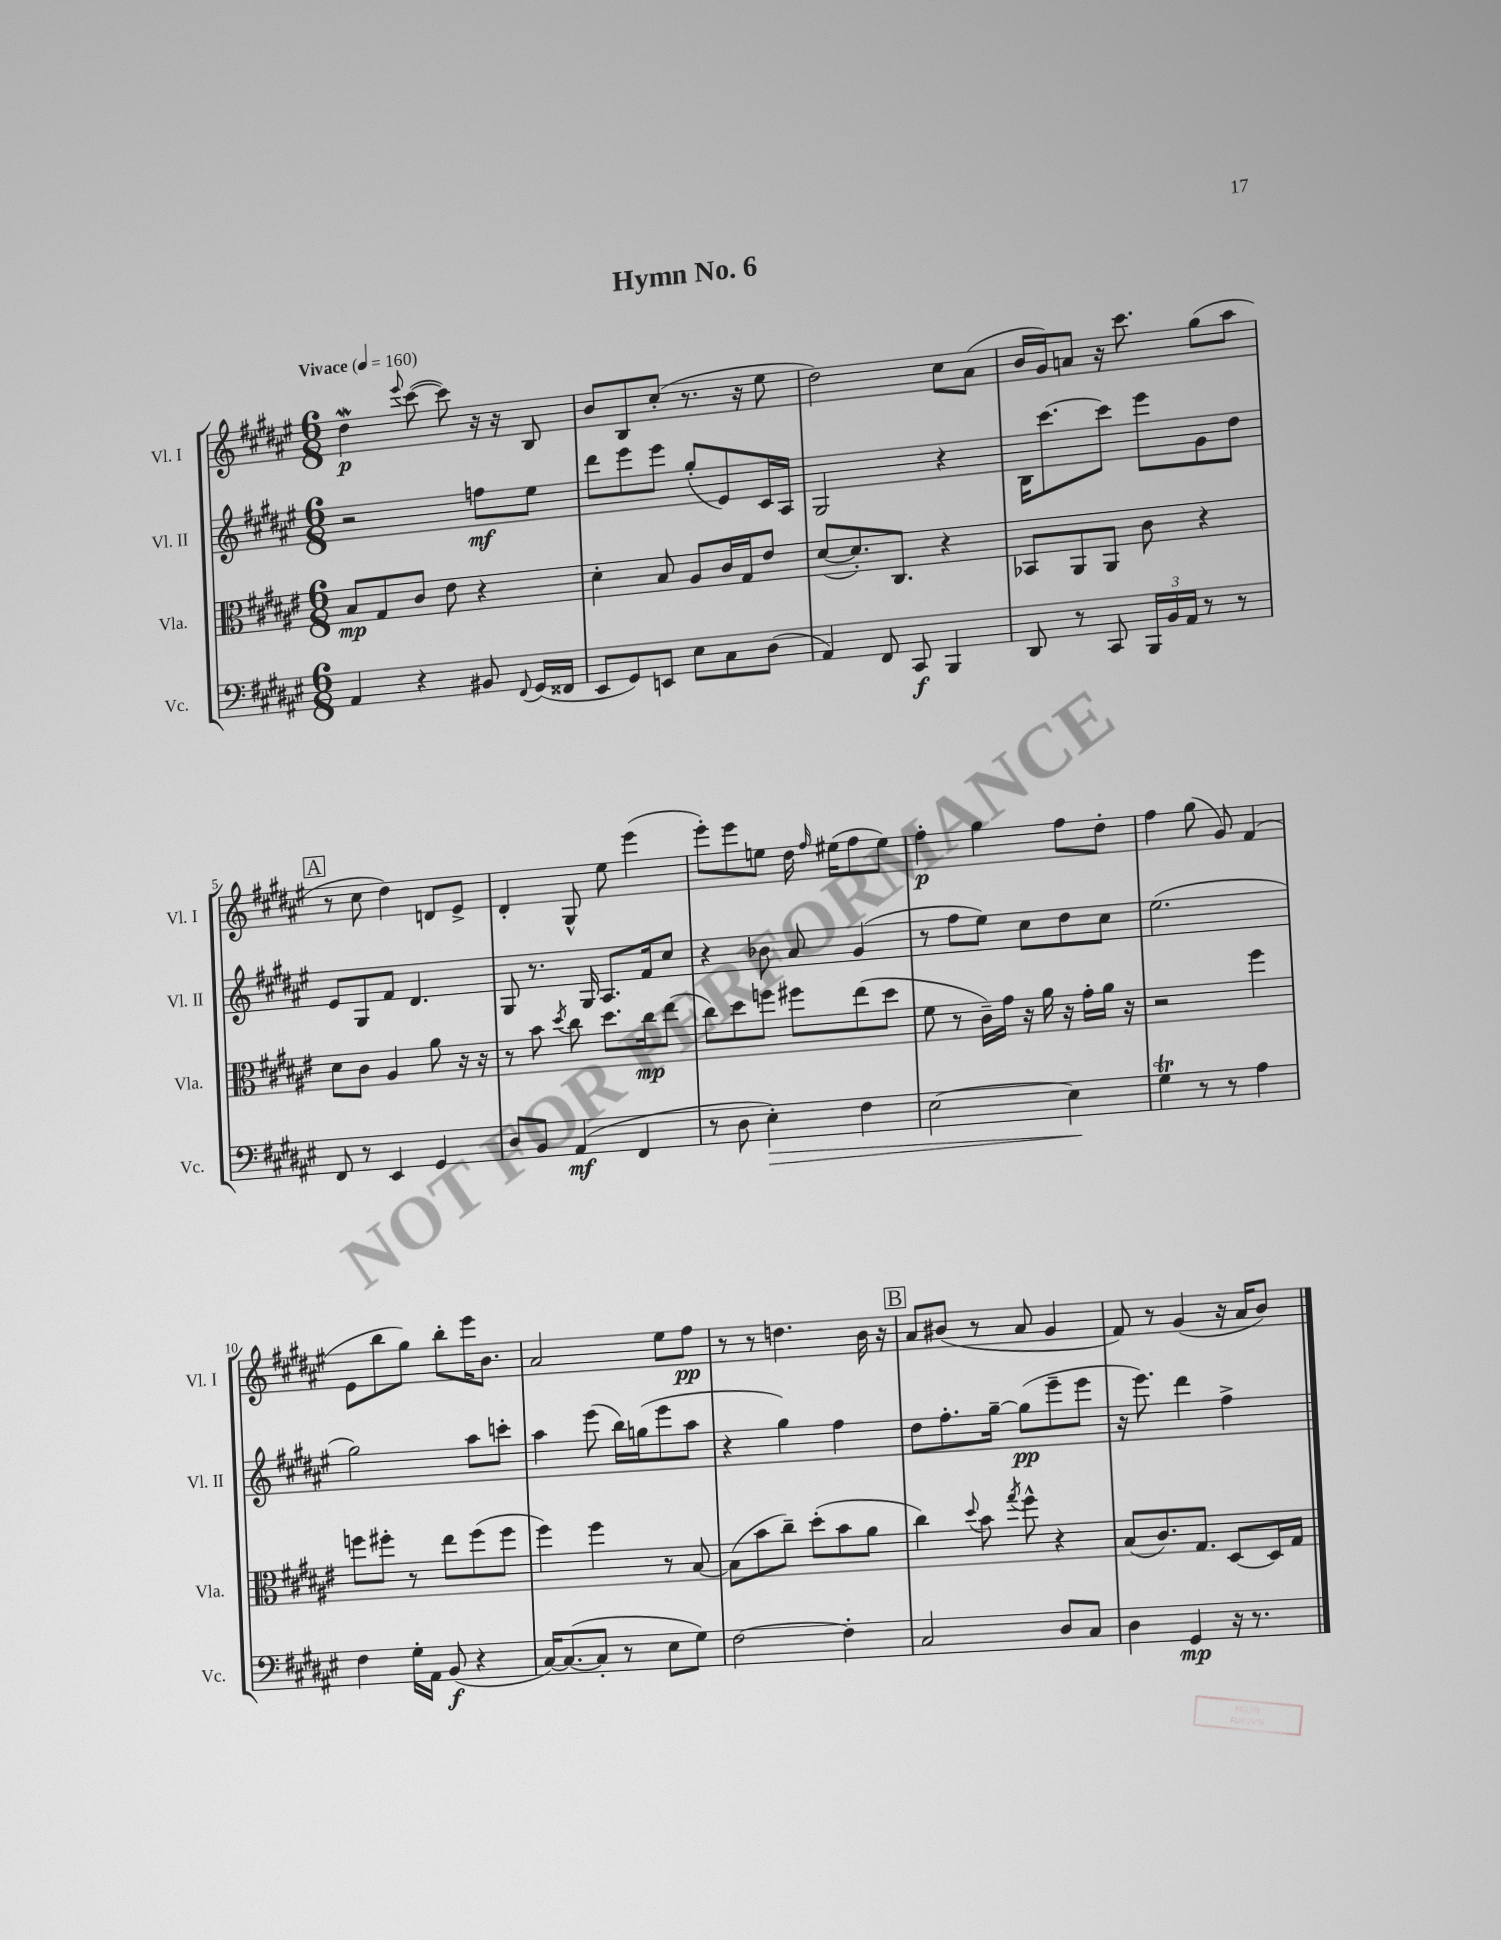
\header { title = "Hymn No. 6" }
<<
\new StaffGroup <<
\new Staff = "s0" \with { instrumentName = "Vl. I" shortInstrumentName = "Vl. I" } {
    \clef treble \key fis \major \numericTimeSignature \time 6/8 \tempo "Vivace" 4 = 160
    \autoBeamOff dis''4\mordent\p \appoggiatura { eis'''8 } cis'''8~( cis'''8) r16 r16 b8 |
    b'8[ b8 cis''8]-.( r8. r16 eis''8 |
    dis''2) cis''8[ ais'8]( |
    b'16[ gis'16) a'8] r16 cis'''8. gis''8[( ais''8] |
    \mark \markup { \box "A" } r8 cis''8 dis''4) d'8[ eis'8]-> |
    dis'4-. gis8-^ eis''8 eis'''4( |
    eis'''8[-.) eis'''8 e''8] dis''16 \grace { fis''16 } eis''16[( fis''8 eis''8]) |
    fis''4-.\p gis''4 fis''8[ dis''8]-. |
    fis''4 gis''8( gis'8) fis'4( |
    eis'8[ b''8 gis''8]) b''8[-. eis'''16 b'8.] |
    ais'2 eis''8[ fis''8]\pp |
    r8 r8 d''4. b'16 r16 |
    \mark \markup { \box "B" } ais'8[ bis'8]( r8 ais'8 gis'4 |
    fis'8) r8 gis'4( r16 ais'16[ b'8]) \bar "|." |
}
\new Staff = "s1" \with { instrumentName = "Vl. II" shortInstrumentName = "Vl. II" } {
    \clef treble \key fis \major \numericTimeSignature \time 6/8
    \autoBeamOff r2 f''8[\mf eis''8] |
    dis'''8[ eis'''8 eis'''8] gis''8[-.( eis'8) cis'16 ais16] |
    gis2 r4 |
    b16[ cis'''8.~ cis'''8] eis'''8[ gis'8 dis''8] |
    \mark \markup { \box "A" } eis'8[ gis8 fis'8] dis'4. |
    gis8 r8. gis16 ais8.[ fis'16 cis''8] |
    r4 bes'8 ais'8 gis'4( |
    r8 fis''8[ eis''8]) cis''8[ dis''8 cis''8] |
    eis''2.( |
    gis''2) ais''8[ c'''8]-. |
    ais''4 eis'''8( b''16[) g''16( eis'''8 ais''8] |
    r4 gis''4) fis''4 |
    \mark \markup { \box "B" } dis''8[ fis''8.-. gis''16]~-- gis''8[\pp( eis'''8-- eis'''8] |
    r16 eis'''8.) dis'''4 fis''4-> \bar "|." |
}
\new Staff = "s2" \with { instrumentName = "Vla." shortInstrumentName = "Vla." } {
    \clef alto \key fis \major \numericTimeSignature \time 6/8
    \autoBeamOff b8[\mp gis8 cis'8] eis'8 r4 |
    dis'4-. b8 ais8[ cis'16 gis16 eis'8] |
    dis'8[~( dis'8.-.) cis8.] r4 |
    bes,8[ ais,8 ais,8] cis'8 r4 |
    \mark \markup { \box "A" } dis'8[ cis'8] ais4 ais'8 r16 r16 |
    r8 b'8 \acciaccatura { dis''8 } cis''8 dis''8.[ cis''16\mp eis''8]( |
    cis''8[) dis''8 f''8] fis''8[ eis''8( dis''8] |
    fis'8 r8 cis'16[--) gis'16] r16 ais'16 r16 gis'16[-. ais'16] r16 |
    r2 fis''4 |
    f''8[ fis''8]-. r8 eis''8[ fis''8( fis''8] |
    fis''4) fis''4 r8 b8~ |
    b8[( b'8 cis''8]--) dis''8[-.( b'8 ais'8] |
    \mark \markup { \box "B" } cis''4) \appoggiatura { dis''8 } b'8 \acciaccatura { gis''8 } fis''8-^ r4 |
    b8[( cis'8.) gis8.] dis8[~ dis16 gis16] \bar "|." |
}
\new Staff = "s3" \with { instrumentName = "Vc." shortInstrumentName = "Vc." } {
    \clef bass \key fis \major \numericTimeSignature \time 6/8
    \autoBeamOff ais,4 r4 bis,8 \appoggiatura { fis,8 } gis,16[( fisis,16] |
    eis,8[ gis,8) e,8] eis8[ cis8 dis8]( |
    ais,4) fis,8 cis,8\f b,,4 |
    dis,8 r8 cis,8 \tuplet 3/2 { b,,16[ b,16 ais,16] } r8 r8 |
    \mark \markup { \box "A" } fis,8 r8 eis,4 gis,4 |
    dis8[ b,8] ais,4\mf( fis,4 |
    r8 dis8 eis4-.\>) fis4 |
    eis2~ eis4\! |
    gis4\trill r8 r8 ais4 |
    fis4 gis16[-. ais,16] b,8\f( r4 |
    cis16[~) cis8.~( cis8]-. r8 eis8[ gis8]) |
    fis2~ fis4-. |
    \mark \markup { \box "B" } cis2 dis8[ cis8] |
    dis4 gis,4\mp r16 r8. \bar "|." |
}
>>
>>
